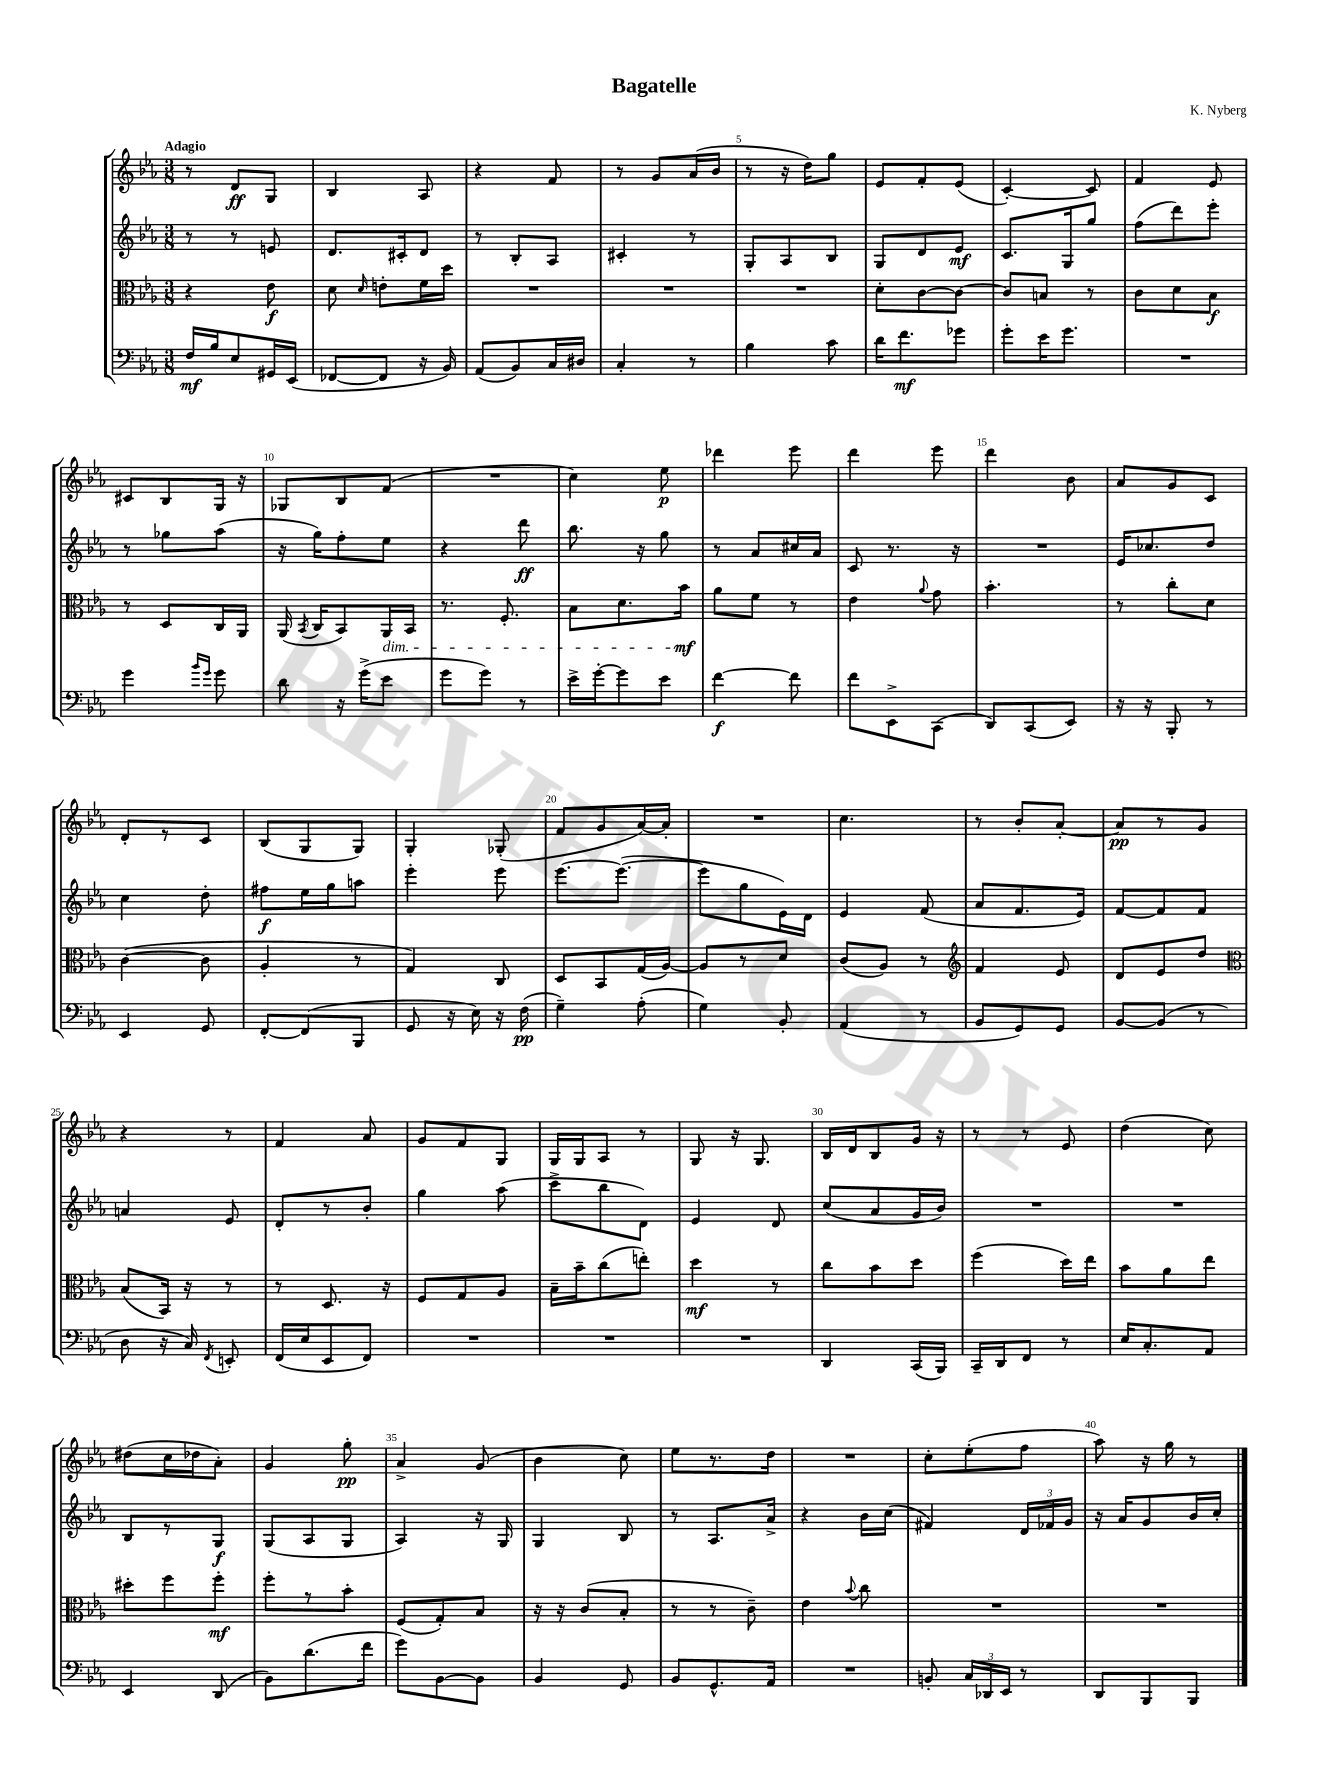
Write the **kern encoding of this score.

**kern	**dynam	**kern	**dynam	**kern	**dynam	**kern	**dynam
*part4	*part4	*part3	*part3	*part2	*part2	*part1	*part1
*staff4	*staff4	*staff3	*staff3	*staff2	*staff2	*staff1	*staff1
*clefF4	*	*clefC3	*	*clefG2	*	*clefG2	*
*k[b-e-a-]	*	*k[b-e-a-]	*	*k[b-e-a-]	*	*k[b-e-a-]	*
*M3/8	*	*M3/8	*	*M3/8	*	*M3/8	*
=1	=1	=1	=1	=1	=1	=1	=1
!	!	!	!	!	!	!LO:TX:a:B:t=Adagio	!
16F/LL	mf	4r	.	8r	.	8r	.
16B-/J	.	.	.	.	.	.	.
8E-/	.	.	.	8r	.	8d/L	ff
16GG#X/L	.	8e-\	f	8en/	.	8G/J	.
(16EE-/JJ	.	.	.	.	.	.	.
=2	=2	=2	=2	=2	=2	=2	=2
[8FF-X/L	.	8d\	.	8.d/L	.	4B-/	.
.	.	16qqd/	.	.	.	.	.
8FF-/J]	.	8en'\L	.	.	.	.	.
.	.	.	.	16c#X'/k	.	.	.
16r	.	16f\L	.	8d/J	.	8A-/	.
16BB-/)	.	16dd\JJ	.	.	.	.	.
=3	=3	=3	=3	=3	=3	=3	=3
(8AA-/L	.	4.r	.	8r	.	4r	.
8BB-/)	.	.	.	8B-'/L	.	.	.
16C/L	.	.	.	8A-/J	.	8f/	.
16D#X/JJ	.	.	.	.	.	.	.
=4	=4	=4	=4	=4	=4	=4	=4
4C'/	.	4.r	.	4c#X'/	.	8r	.
.	.	.	.	.	.	8g/L	.
8r	.	.	.	8r	.	(16a-/L	.
.	.	.	.	.	.	16b-/JJ	.
=5	=5	=5	=5	=5	=5	=5	=5
4B-\	.	4.r	.	8G'/L	.	8r	.
.	.	.	.	8A-/	.	16r	.
.	.	.	.	.	.	16dd\KL)	.
8c\	.	.	.	8B-/J	.	8gg\J	.
=6	=6	=6	=6	=6	=6	=6	=6
16d\KL	.	8d'\L	.	8G/L	.	8e-/L	.
8.f\	mf	.	.	.	.	.	.
.	.	[8c\	.	8d/	.	8f'/	.
8g-X\J	.	8c\J_	.	8e-/J	mf	(8e-/J	.
=7	=7	=7	=7	=7	=7	=7	=7
8g'\L	.	8c/L]	.	8.c/L	.	[4c'/)	.
16e-\K	.	8Bn/J	.	.	.	.	.
8.g\J	.	.	.	16G/k	.	.	.
.	.	8r	.	8gg/J	.	8c/]	.
=8	=8	=8	=8	=8	=8	=8	=8
4.r	.	8c\L	.	(8ff\L	.	4f/	.
.	.	8d\	.	8ddd\)	.	.	.
.	.	8B-\J	f	8eee-'\J	.	8e-/	.
!!LO:LB:g=z
=9	=9	=9	=9	=9	=9	=9	=9
4g\	.	8r	.	8r	.	8c#X/L	.
.	.	8D/L	.	8gg-X\L	.	8B-/	.
16qqb-/LL	.	.	.	.	.	.	.
16qqg/JJ	.	.	.	.	.	.	.
8g\	.	16C/L	.	(8aa-\J	.	16G/Jk	.
.	.	16AA-/JJ	.	.	.	16r	.
=10	=10	=10	=10	=10	=10	=10	=10
8d\	.	(16AA-/	.	16r	.	8G-X/L	.
.	.	8qBB-/	.	.	.	.	.
.	.	16C/KL	.	16gg\KL)	.	.	.
16r	.	8BB-/)	.	8ff'\	.	8B-/	.
(16g^\KL	.	.	.	.	.	.	.
!	!	!LO:TX:b:i:t=dim.	!	!	!	!	!
8e-\J	.	16AA-/L	.	8ee-\J	.	(8f/J	.
.	.	16BB-/JJ	.	.	.	.	.
=11	=11	=11	=11	=11	=11	=11	=11
8g\L	.	8.r	.	4r	.	4.r	.
8g\J)	.	.	.	.	.	.	.
.	.	8.F'/	.	.	.	.	.
8r	.	.	.	8ddd\	ff	.	.
=12	=12	=12	=12	=12	=12	=12	=12
16e-^\LL	.	8B-\L	.	8.bb-\	.	4cc\)	.
[16g'\J	.	.	.	.	.	.	.
8g\]	.	8.d\	.	.	.	.	.
.	.	.	.	16r	.	.	.
8e-\J	.	.	.	8gg\	.	8ee-\	p
.	.	16b-\Jk	mf	.	.	.	.
=13	=13	=13	=13	=13	=13	=13	=13
[4f\	f	8a-\L	.	8r	.	4ddd-X\	.
.	.	8f\J	.	8a-/L	.	.	.
8f\]	.	8r	.	16cc#X/L	.	8eee-\	.
.	.	.	.	16a-/JJ	.	.	.
=14	=14	=14	=14	=14	=14	=14	=14
8f\L	.	4e-\	.	8c/	.	4ddd\	.
8EE-^\	.	.	.	8.r	.	.	.
.	.	8qqa-/	.	.	.	.	.
(8CC\J	.	8g\	.	.	.	8eee-\	.
.	.	.	.	16r	.	.	.
=15	=15	=15	=15	=15	=15	=15	=15
8DD/L)	.	4.b-'\	.	4.r	.	4ddd\	.
(8CC/	.	.	.	.	.	.	.
8EE-/J)	.	.	.	.	.	8b-\	.
=16	=16	=16	=16	=16	=16	=16	=16
16r	.	8r	.	16e-/KL	.	8a-/L	.
16r	.	.	.	8.cc-X/	.	.	.
8BBB-'/	.	8cc'\L	.	.	.	8g/	.
8r	.	8d\J	.	8dd/J	.	8c/J	.
!!LO:LB:g=z
=17	=17	=17	=17	=17	=17	=17	=17
4EE-/	.	([4c\	.	4cc\	.	8d'/L	.
.	.	.	.	.	.	8r	.
8GG/	.	8c\]	.	8dd'\	.	8c/J	.
=18	=18	=18	=18	=18	=18	=18	=18
[8FF'/L	.	4A-'/	.	8ff#X\L	f	(8B-/L	.
(8FF/]	.	.	.	16ee-\L	.	8G/	.
.	.	.	.	16gg\J	.	.	.
8BBB-/J	.	8r	.	8aan\J	.	8G/J)	.
=19	=19	=19	=19	=19	=19	=19	=19
8GG/	.	4G/)	.	4eee-'\	.	4G'/	.
16r	.	.	.	.	.	.	.
16E-\)	.	.	.	.	.	.	.
16r	.	8C/	.	8eee-\	.	(8G-X'/	.
(16F\	pp	.	.	.	.	.	.
=20	=20	=20	=20	=20	=20	=20	=20
4G~\)	.	8D/L	.	[8.eee-\L	.	8f/L	.
.	.	8BB-/	.	.	.	8g/	.
.	.	.	.	(8.eee-\J_	.	.	.
(8A-'\	.	(16G/L	.	.	.	[16a-/L)	.
.	.	[16A-/JJ)	.	.	.	16a-'/JJ]	.
=21	=21	=21	=21	=21	=21	=21	=21
4G\)	.	8A-/L]	.	8eee-\L]	.	4.r	.
.	.	8r	.	8gg\	.	.	.
8BB-'/	.	8d/J	.	16e-\L)	.	.	.
.	.	.	.	16d\JJ	.	.	.
=22	=22	=22	=22	=22	=22	=22	=22
(4AA-/	.	(8c/L	.	4e-/	.	4.cc\	.
.	.	8A-/J)	.	.	.	.	.
8r	.	8r	.	(8f/	.	.	.
=23	=23	=23	=23	=23	=23	=23	=23
*	*	*clefG2	*	*	*	*	*
8BB-/L	.	4f/	.	8a-/L	.	8r	.
8GG/)	.	.	.	8.f/	.	8b-'/L	.
8GG/J	.	8e-/	.	.	.	[8a-'/J	.
.	.	.	.	16e-/Jk)	.	.	.
=24	=24	=24	=24	=24	=24	=24	=24
[8BB-/L	.	8d/L	.	[8f/L	.	8a-/L]	pp
(8BB-/J]	.	8e-/	.	8f/]	.	8r	.
8r	.	8dd/J	.	8f/J	.	8g/J	.
!!LO:LB:g=z
=25	=25	=25	=25	=25	=25	=25	=25
*	*	*clefC3	*	*	*	*	*
8D\	.	(8B-/L	.	4an/	.	4r	.
16r	.	16BB-/Jk)	.	.	.	.	.
16C/)	.	16r	.	.	.	.	.
8qFF/	.	.	.	.	.	.	.
8EEn'/	.	8r	.	8e-/	.	8r	.
=26	=26	=26	=26	=26	=26	=26	=26
(16FF/LL	.	8r	.	8d'/L	.	4f/	.
16E-/J	.	.	.	.	.	.	.
8EE-/	.	8.D/	.	8r	.	.	.
8FF/J)	.	.	.	8b-'/J	.	8a-/	.
.	.	16r	.	.	.	.	.
=27	=27	=27	=27	=27	=27	=27	=27
4.r	.	8F/L	.	4gg\	.	8g/L	.
.	.	8G/	.	.	.	8f/	.
.	.	8A-/J	.	(8aa-\	.	8G/J	.
=28	=28	=28	=28	=28	=28	=28	=28
4.r	.	16B-~\LL	.	8ccc^\L	.	16G/LL	.
.	.	16b-~\J	.	.	.	16G/J	.
.	.	(8cc\	.	8bb-\	.	8A-/J	.
.	.	8een'\J)	.	8d\J)	.	8r	.
=29	=29	=29	=29	=29	=29	=29	=29
4.r	.	4dd\	mf	4e-/	.	8G/	.
.	.	.	.	.	.	16r	.
.	.	.	.	.	.	8.G/	.
.	.	8r	.	8d/	.	.	.
=30	=30	=30	=30	=30	=30	=30	=30
4DD/	.	8cc\L	.	(8cc/L	.	16B-/LL	.
.	.	.	.	.	.	16d/J	.
.	.	8b-\	.	8a-/	.	8B-/	.
(16CC/LL	.	8dd\J	.	16g/L	.	16g/Jk	.
16BBB-/JJ)	.	.	.	16b-/JJ)	.	16r	.
=31	=31	=31	=31	=31	=31	=31	=31
16CC~/LL	.	(4ff\	.	4.r	.	8r	.
16DD/J	.	.	.	.	.	.	.
8FF/J	.	.	.	.	.	8r	.
8r	.	16dd\LL)	.	.	.	8e-/	.
.	.	16ee-\JJ	.	.	.	.	.
=32	=32	=32	=32	=32	=32	=32	=32
16E-/KL	.	8b-\L	.	4.r	.	(4dd\	.
8.C'/	.	.	.	.	.	.	.
.	.	8a-\	.	.	.	.	.
8AA-/J	.	8ee-\J	.	.	.	8cc\)	.
!!LO:LB:g=z
=33	=33	=33	=33	=33	=33	=33	=33
4EE-/	.	8dd#X'\L	.	8B-/L	.	(8dd#X\L	.
.	.	8ff\	.	8r	.	16cc\L	.
.	.	.	.	.	.	16dd-X\J	.
(8DD/	.	8ff'\J	mf	8G/J	f	8a-'\J)	.
=34	=34	=34	=34	=34	=34	=34	=34
8BB-\L)	.	8ff'\L	.	(8G/L	.	4g/	.
(8.d\	.	8r	.	8A-/	.	.	.
.	.	8b-'\J	.	8G/J	.	8gg'\	pp
16f\Jk	.	.	.	.	.	.	.
=35	=35	=35	=35	=35	=35	=35	=35
8g\L)	.	(8F/L	.	4A-/)	.	4a-^/	.
[8BB-\	.	8G'/)	.	.	.	.	.
8BB-\J]	.	8B-/J	.	16r	.	(8g/	.
.	.	.	.	16G/	.	.	.
=36	=36	=36	=36	=36	=36	=36	=36
4BB-/	.	16r	.	4G/	.	4b-\	.
.	.	16r	.	.	.	.	.
.	.	(8c/L	.	.	.	.	.
8GG/	.	8B-'/J	.	8B-/	.	8cc\)	.
=37	=37	=37	=37	=37	=37	=37	=37
8BB-/L	.	8r	.	8r	.	8ee-\L	.
8.GG^^/	.	8r	.	8.A-/L	.	8.r	.
.	.	8c~\)	.	.	.	.	.
16AA-/Jk	.	.	.	16a-^/Jk	.	16dd\Jk	.
=38	=38	=38	=38	=38	=38	=38	=38
4.r	.	4e-\	.	4r	.	4.r	.
.	.	8qqb-/	.	.	.	.	.
.	.	8cc\	.	16b-\LL	.	.	.
.	.	.	.	(16cc\JJ	.	.	.
=39	=39	=39	=39	=39	=39	=39	=39
8BBn'/	.	4.r	.	4f#X/)	.	8cc'\L	.
24C/LL	.	.	.	.	.	(8ee-'\	.
24DD-X/	.	.	.	.	.	.	.
24EE-/JJ	.	.	.	.	.	.	.
8r	.	.	.	24d/LL	.	8ff\J	.
.	.	.	.	24f-X/	.	.	.
.	.	.	.	24g/JJ	.	.	.
=40	=40	=40	=40	=40	=40	=40	=40
8DD/L	.	4.r	.	16r	.	8aa-\)	.
.	.	.	.	16a-/KL	.	.	.
8BBB-/	.	.	.	8g/	.	16r	.
.	.	.	.	.	.	16gg\	.
8BBB-/J	.	.	.	16b-/L	.	8r	.
.	.	.	.	16cc'/JJ	.	.	.
==	==	==	==	==	==	==	==
*-	*-	*-	*-	*-	*-	*-	*-
